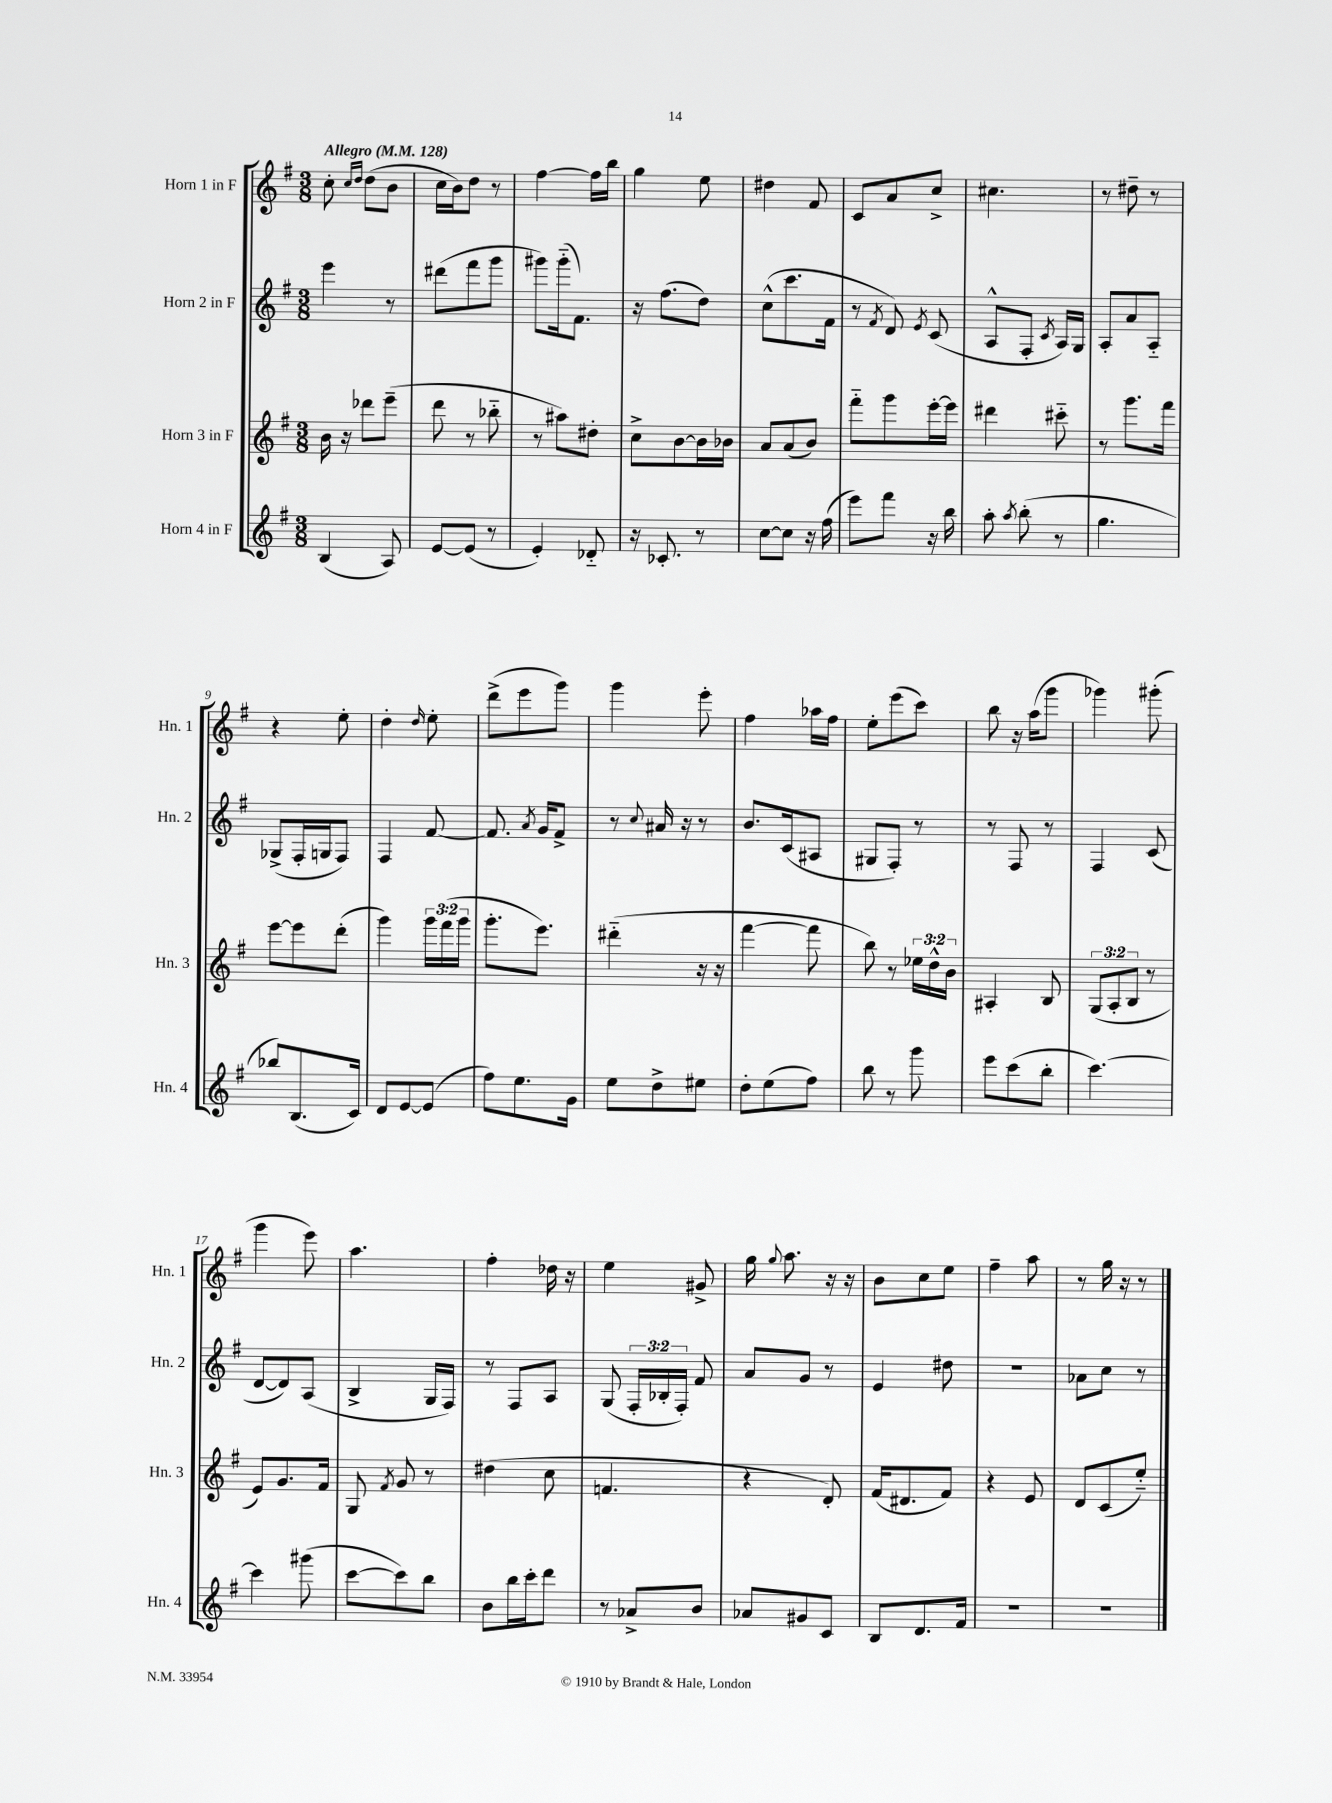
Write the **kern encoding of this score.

**kern	**kern	**kern	**kern
*part4	*part3	*part2	*part1
*staff4	*staff3	*staff2	*staff1
*I"Horn 4 in F	*I"Horn 3 in F	*I"Horn 2 in F	*I"Horn 1 in F
*I'Hn. 4	*I'Hn. 3	*I'Hn. 2	*I'Hn. 1
*clefG2	*clefG2	*clefG2	*clefG2
*k[f#]	*k[f#]	*k[f#]	*k[f#]
*M3/8	*M3/8	*M3/8	*M3/8
*MM128	*MM128	*MM128	*MM128
=1	=1	=1	=1
!	!	!	!LO:TX:a:B:t=Allegro
(4B/	16b\	4eee\	8cc'\
.	16r	.	.
.	.	.	16qqcc/LL
.	.	.	16qqdd/JJ
.	8ddd-X\L	.	(8dd\L
8A/)	(8eee~\J	8r	8b\J
=2	=2	=2	=2
[8e/L	8ddd\	(8ddd#X\L	16cc\LL
.	.	.	16b\J)
(8e/J]	8r	8fff#\	8dd\J
8r	8bb-X\	8ggg\J	8r
=3	=3	=3	=3
4e'/)	8r	8ggg#X\L)	[4ff#\
.	8aa#X\L)	(16ggg#\k	.
.	.	8.f#\J)	.
8d-X/	8dd#X'\J	.	16ff#\LL]
.	.	.	16bb\JJ
=4	=4	=4	=4
16r	8cc^\L	16r	4gg\
8.c-X'/	.	(8.ff#\L	.
.	[8b\	.	.
8r	16b\L]	8dd\J)	8ee\
.	16b-X\JJ	.	.
=5	=5	=5	=5
[8cc\L	8a/L	(8cc^^\L	4dd#X\
8cc\J]	(8a/	8.ccc\	.
16r	8b/J)	.	8f#/
(16ff#\	.	16f#\Jk	.
=6	=6	=6	=6
8eee\L)	8fff#\L	8r	8c/L
.	.	8qf#/	.
8fff#\J	8ggg\	8d/)	8a/
.	.	8qe/	.
16r	[16eee'\L	(8c/	8cc^/J
16bb\	16eee\JJ]	.	.
=7	=7	=7	=7
8aa'\	4ddd#X\	8A^^/L	4.cc#X\
8qaa/	.	.	.
(8bb'\	.	8F#'/J	.
.	.	8qc/	.
8r	8ccc#X\	16A/LL)	.
.	.	16G/JJ	.
=8	=8	=8	=8
4.gg\	8r	8A'/L	8r
.	8.ggg\L	8a/	8dd#X~\
.	.	8A/J	8r
.	16fff#\Jk	.	.
!!LO:LB:g=z
=9	=9	=9	=9
8bb-X/L)	[8eee\L	(8G-X^/L	4r
(8.B/	8eee\]	16F#'/L	.
.	.	16Gn/J	.
.	(8ddd'\J	8F#/J)	8ee'\
16c/Jk)	.	.	.
=10	=10	=10	=10
8d/L	4ggg\)	4F#/	4dd'\
[8e/	.	.	.
.	.	.	16qqdd/
(8e/J]	24ggg\LL	[8f#/	8ee'\
.	(24fff#\	.	.
.	24ggg\JJ	.	.
=11	=11	=11	=11
8ff#\L)	8.ggg'\L	8.f#/]	(8ddd^\L
8.ee\	.	.	8eee\
.	.	8qa/	.
.	8.eee\J)	16g/KL	.
.	.	8f#^/J	8ggg\J)
16g\Jk	.	.	.
=12	=12	=12	=12
8ee\L	(4ddd#X\	8r	4ggg\
.	.	8qqcc/	.
8dd^\	.	16a#X/	.
.	.	16r	.
8ee#X\J	16r	8r	8eee'\
.	16r	.	.
=13	=13	=13	=13
8dd'\L	[4fff#\	8.b/L	4ff#\
(8ee\	.	.	.
.	.	(16c/k	.
8ff#\J)	8fff#\]	8A#X/J	16aa-X\LL
.	.	.	16ff#\JJ
=14	=14	=14	=14
8bb\	8bb\)	8G#X/L	8ee'\L
8r	8r	8F#'/J)	(8eee\
8ggg\	24ee-X\LL	8r	8ccc\J)
.	24dd^^\	.	.
.	24b\JJ	.	.
=15	=15	=15	=15
8eee\L	4A#X'/	8r	8bb\
(8ccc\	.	8F#/	16r
.	.	.	(16aa\KL
8bb'\J	8B/	8r	8ggg\J
=16	=16	=16	=16
[4.ccc\)	(12G/L	4F#/	4ggg-X\)
.	12A'/	.	.
.	12B/J	.	.
.	8r	(8c/	(8ggg#X'\
!!LO:LB:g=z
=17	=17	=17	=17
4ccc\]	8e/L)	[8d/L	4ggg\
.	8.g/	8d/])	.
(8ggg#X\	.	(8A/J	8eee\)
.	16f#/Jk	.	.
=18	=18	=18	=18
[8ccc\L	8G/	4B^/	4.aa\
.	8qf#/	.	.
8ccc\])	8g/	.	.
8bb\J	8r	16G/LL	.
.	.	16F#/JJ)	.
=19	=19	=19	=19
8b\L	(4dd#X\	8r	4ff#'\
16bb\L	.	8F#/L	.
16ccc'\J	.	.	.
8ddd\J	8cc\	8A/J	16dd-X\
.	.	.	16r
=20	=20	=20	=20
8r	4.fn/	(8G/	4ee\
8a-X^/L	.	24F#'/LL	.
.	.	24B-X'/	.
.	.	24F#'/JJ)	.
8b/J	.	8f#/	8g#X^/
=21	=21	=21	=21
8a-X/L	4r	8a/L	16gg\
.	.	.	8qqgg/
.	.	.	8.aa\
8g#X/	.	8g/J	.
8c/J	8d'/)	8r	16r
.	.	.	16r
=22	=22	=22	=22
8B/L	(16f#/KL	4e/	8b\L
.	8.d#X/	.	.
8.d/	.	.	8cc\
.	8f#/J)	8dd#X\	8ee\J
16f#/Jk	.	.	.
=23	=23	=23	=23
4.r	4r	4.r	4ff#~\
.	8e/	.	8aa\
=24	=24	=24	=24
4.r	8d/L	8a-X\L	8r
.	(8c/	8cc\J	16gg\
.	.	.	16r
.	8ee/J)	8r	8r
==	==	==	==
*-	*-	*-	*-
